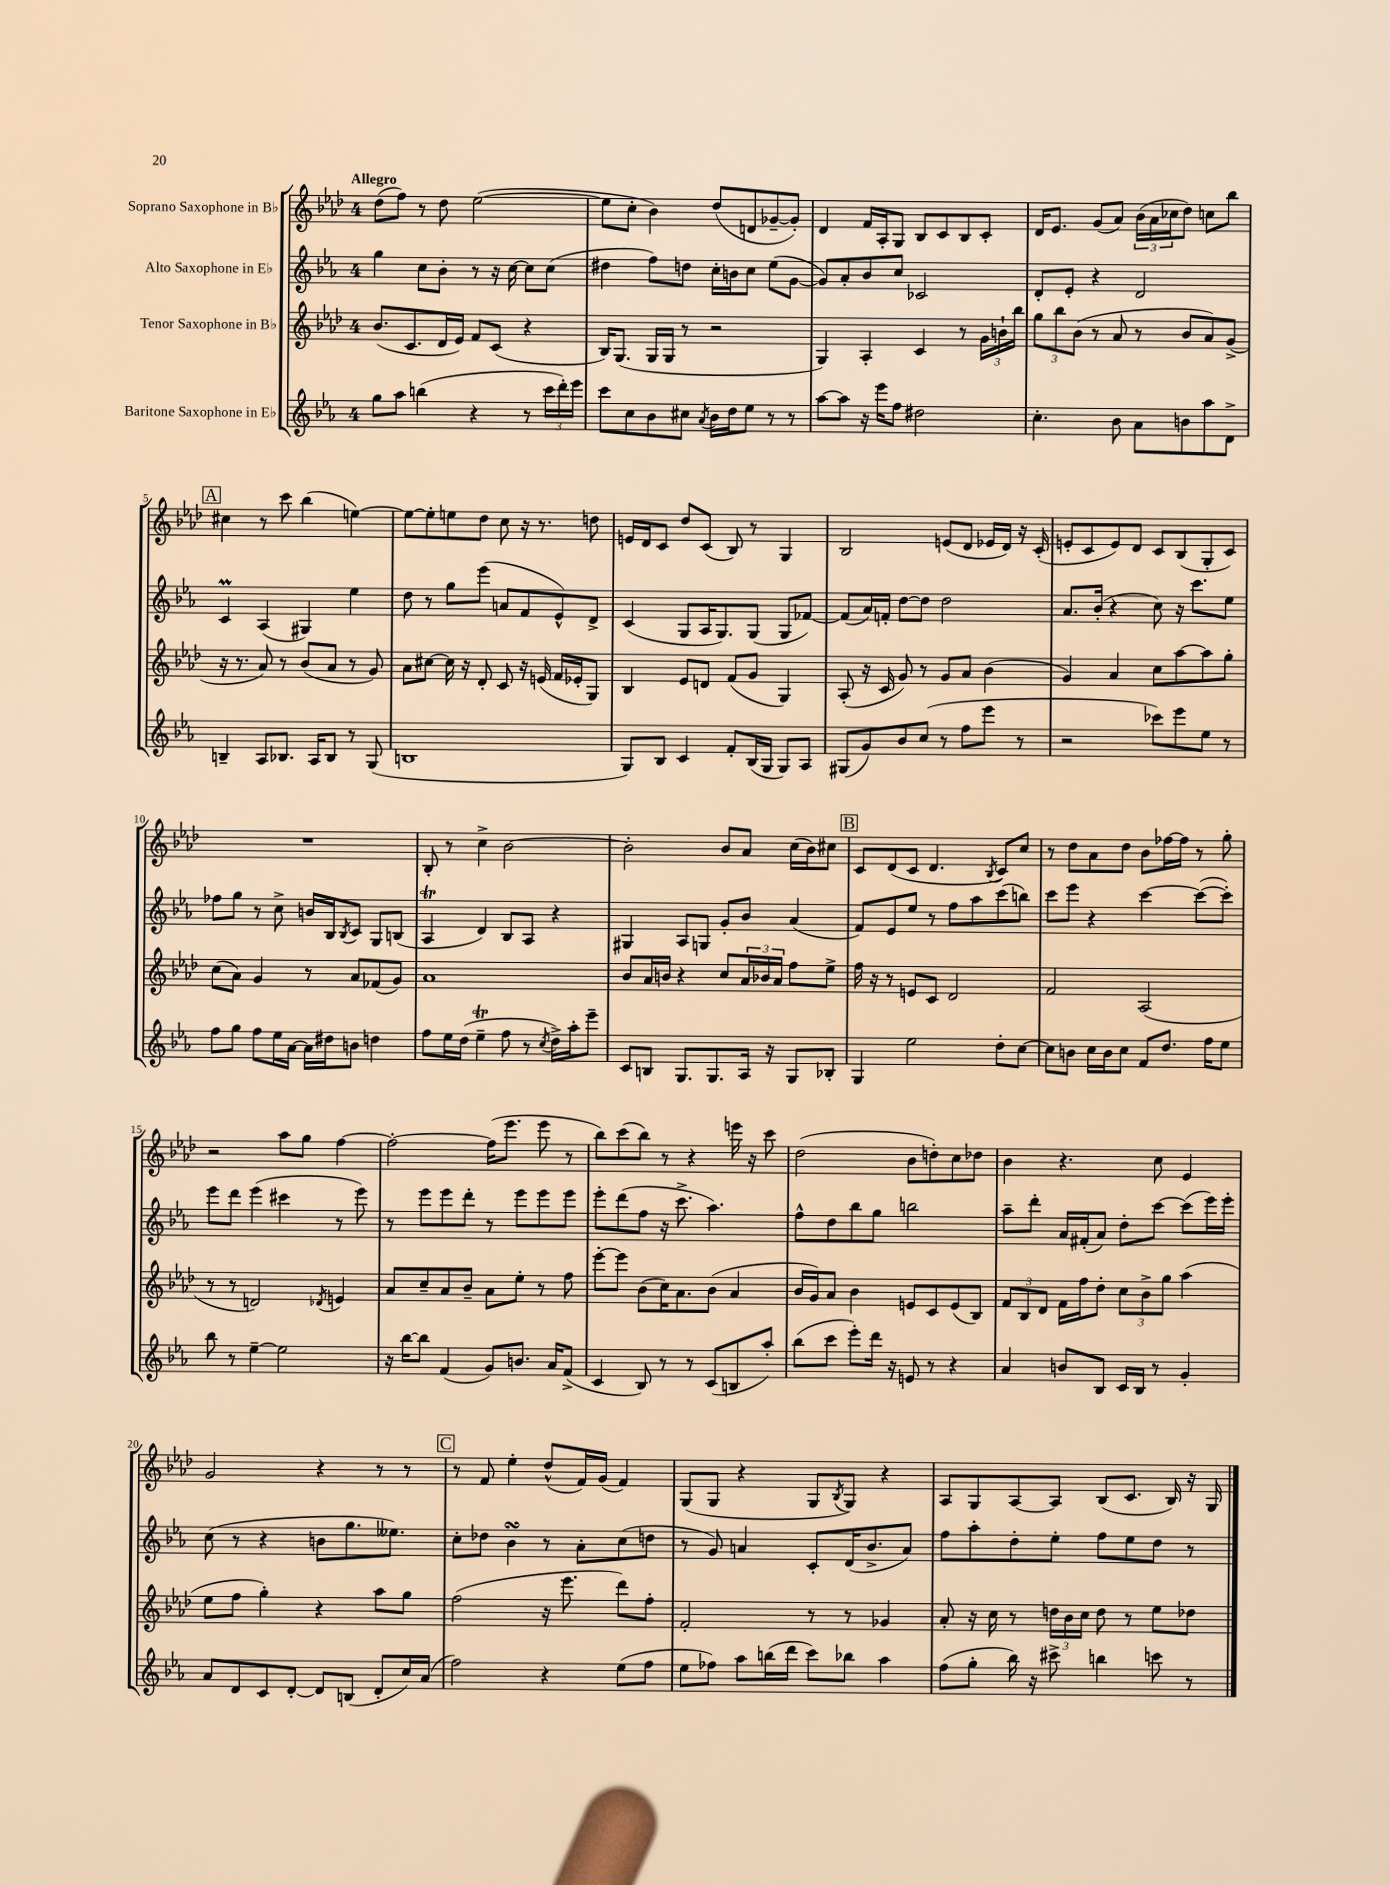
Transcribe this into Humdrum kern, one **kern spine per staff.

**kern	**kern	**kern	**kern
*staff4	*staff3	*staff2	*staff1
*clefG2	*clefG2	*clefG2	*clefG2
*k[b-e-a-]	*k[b-e-a-d-]	*k[b-e-a-]	*k[b-e-a-d-]
*M4/4	*M4/4	*M4/4	*M4/4
8gg	(8.b-	4gg	(8dd-
8aa-	.	.	8ff)
.	8.c	.	.
(4bb	.	8cc	8r
.	16d-	8b-'	8dd-
.	16e-)	.	.
4r	8f	8r	([2ee-
.	(8c	16r	.
.	.	[16cc	.
8r	4r	8cc]	.
24ccc	.	(8cc	.
24ddd')	.	.	.
24eee-	.	.	.
=	=	=	=
8ccc	16B-)	4dd#	8ee-]
.	(8.G	.	.
8cc	.	.	8cc'
8b-	16G	8ff)	4b-)
.	16G	.	.
8cc#	8r	8dd	.
8qa-	.	.	.
16b-	2r	16cc'	(8dd-
16dd	.	16b	.
8ee-	.	8cc	8d
8r	.	(8ee-	[8g-~
8r	.	[8g	8g-'])
=	=	=	=
[8aa-	4G)	8g])	4d-
8aa-]	.	8a-'	.
16r	4A-'	8b-	16f
16eee-	.	.	16A-'
8ff	.	8cc	8G
2dd#	4c	2c-	8B-
.	.	.	8c
.	8r	.	8B-
.	24g	.	8c'
.	24b`	.	.
.	24bb-	.	.
=	=	=	=
4.cc'	12gg	8d'	16d-
.	.	.	8.e-
.	12bb-	.	.
.	.	8e-'	.
.	(12b-	.	.
.	8r	4r	(8g
8b-	8a-	.	8a-)
8a-	8r	2d	(24b-
.	.	.	24a-
.	.	.	24cc-
8b	8b-	.	8dd-)
8aa-	8a-)	.	8cc
8d^	(8g^	.	8bb-
=	=	=	=
4B~	16r	4c	4cc#
.	8.r	.	.
8A-	8a-)	(4A-	8r
8.B-	8r	.	8ccc
.	(8b-	4G#)	(4bb-
16A-	.	.	.
8B-	8a-	.	.
8r	8r	4ee-	[4ee)
(8G	8g)	.	.
=	=	=	=
1B	8a-	8dd	8ee_
.	[8cc#	8r	8ee']
.	16cc#]	8gg	8ee
.	16r	.	.
.	8d-'	(8eee-	8dd-
.	8c	8a	8cc
.	16r	8f	16r
.	(16e	.	8.r
.	16f	8e-^^)	.
.	16e-'	.	.
.	8G)	8d^	8dd
=	=	=	=
8G)	4B-	(4c	16e
.	.	.	16d-
8B-	.	.	8c
4c	8e-	8G	8dd-
.	8d	16A-	(8c
.	.	8.G)	.
8f'	(8f	.	8B-)
(16B-	8g	(8G	8r
16G	.	.	.
8G)	4G)	8G	4G
8A-	.	[8f-)	.
=	=	=	=
(8G#	(8A-'	(8f-]	2B-
8g)	16r	16a-)	.
.	16c	16f'	.
8b-	8g)	[8dd	.
(8cc	8r	8dd]	.
8r	8g	2dd	(8e
8ff	8a-	.	8d-
8eee-	(4b-	.	16e-
.	.	.	16d-)
8r	.	.	16r
.	.	.	(16c'
=	=	=	=
2r	4g)	8.a-	8e'
.	.	.	8c
.	.	(16b-'	.
.	4a-	4r	8e)
.	.	.	8d-
8ccc-)	8cc	8cc)	8c
8eee-	[8aa-	16r	(8B-
.	.	8.ccc	.
8ee-	8aa-]	.	8G'
8r	8gg'	8ee-	8c)
=	=	=	=
8ff	(8cc	8ff-	1r
8gg	8a-)	8gg	.
8ff	4g	8r	.
16ee-	.	8cc^	.
[16a-	.	.	.
16a-]	8r	16b	.
16dd#	.	16B-	.
.	.	8qB-	.
8b	8a-	8c	.
4dd	(8f-	8G	.
.	8g)	(8B	.
=	=	=	=
8ff	1a-	4A-	8B-'
16ee-	.	.	8r
(16dd	.	.	.
4ee-~	.	4d)	4cc^
8ff	.	8B-	[2b-
8r	.	8A-	.
8qcc	.	.	.
16dd^)	.	4r	.
16aa-'	.	.	.
8eee-~	.	.	.
=	=	=	=
8c	8b-	4G#	2b-']
8B	16a-	.	.
.	16b	.	.
8.G	4r	8A-	.
.	.	8G	.
8.G	.	.	.
.	8cc	8g'	8b-
16A-	24a-	8b-	8a-
.	24b-	.	.
16r	.	.	.
.	24a-	.	.
8G	8ff	(4a-	(16cc
.	.	.	16b-)
8B-'	8ee-^	.	8cc#
=	=	=	=
4G	16ff	8f)	8c
.	16r	.	.
.	8r	8e-	(8d-
2ee-	8e	8ee-	8c
.	8c	8r	4.d-
.	2d-	8ff	.
.	.	8aa-	.
.	.	.	8qB-
8dd'	.	(8ccc	8c)
[8cc	.	8bb)	8cc
=	=	=	=
8cc]	2f	8ccc	8r
8b	.	8eee-	8dd-
16cc	.	4r	8a-
16b	.	.	.
8cc	.	.	8dd-
8f	(2A-	[4ccc	8b-
8.dd	.	.	[16ff-
.	.	.	16ff-]
.	.	(8ccc_	8r
16ff	.	.	.
8ee-	.	8ccc'])	8gg'
=	=	=	=
8bb-	8r	8eee-	2r
8r	8r	8ddd	.
[4ee-~	2d)	(4eee-	.
2ee-]	.	4ccc#	8aa-
.	.	.	8gg
.	8qd-	.	.
.	4e	8r	[4ff
.	.	8eee-)	.
=	=	=	=
16r	8a-	8r	2ff'_
[16bb-	.	.	.
8bb-]	8cc~	8eee-	.
(4f	8a-	8eee-	.
.	8b-~	8ddd'	.
8g)	8a-	8r	(16ff]
.	.	.	8.eee-
8.b	8ee-'	8eee-	.
.	8r	8eee-	8eee-
16a-	.	.	.
(8f^	8ff	8eee-	8r
=	=	=	=
4c	[8eee-'	8eee-'	8bb-)
.	8eee-]	(8ddd	(8ccc
8B-)	(8b-	8ff	8bb-)
8r	16cc)	16r	8r
.	8.a-	8.ccc^	.
8r	.	.	4r
(8c	(8b-	4.aa-)	.
8B	4a-	.	16eee
.	.	.	16r
8aa-')	.	.	8ccc
=	=	=	=
(8bb-	16b-	8ff^^	(2dd-
.	16g)	.	.
8ccc	8a-	8dd	.
8eee-')	4b-	8bb-	.
16ddd	.	8gg	.
16r	.	.	.
8e	8e	2bb	8b-
8r	8c	.	8dd')
4r	(8e	.	8cc
.	8B-)	.	8dd-
=	=	=	=
4a-	12f	8aa-~	4b-
.	12B-	.	.
.	.	8ddd'	.
.	12d-	.	.
8b	16f	16a-	4.r
.	16ff	(16f#'	.
8B-	8dd-'	8a-)	.
16c	12cc	8dd'	.
16B-	.	.	.
.	12b-^	.	.
8r	.	[8ccc	8cc
.	12gg	.	.
4g'	(4aa-	(8ccc]	4e-
.	.	16eee-)	.
.	.	16eee-'	.
=	=	=	=
8a-	8ee-	(8cc	2g
8d	8ff	8r	.
8c	4gg')	4r	.
[8d'	.	.	.
8d]	4r	8b	4r
(8B	.	8.gg	.
8d'	8aa-	.	8r
.	.	8.ee--)	.
16cc)	8gg	.	8r
(16a-	.	.	.
=	=	=	=
2ff)	(2ff	8cc'	8r
.	.	8dd-	8f
.	.	4b-	4ee-'
4r	16r	8r	(8dd-^^
.	8.eee-	.	.
.	.	8a-'	16f)
.	.	.	(16g
(8ee-	8ddd-)	(8cc	4f)
8ff	8ff'	8dd	.
=	=	=	=
8ee-	2f'	8r	(8G
8ff-)	.	8g)	8G
8aa-	.	4a	4r
(16bb	.	.	.
16ddd	.	.	.
8ccc)	8r	8c'	8G
.	.	.	8qB-
8bb-	8r	(16d	8G)
.	.	8.b-^	.
4aa-	4g-	.	4r
.	.	8a)	.
=	=	=	=
(8ff	8a-'	8ff	8A-
8gg'	16r	8aa-'	8G
.	16cc	.	.
16bb-)	8r	8dd'	[8A-
16r	.	.	.
8ccc#^	24dd	8ee-'	8A-]
.	24b-	.	.
.	24cc	.	.
4bb	8dd	8ff	(8B-
.	8r	8ee-	8.c
8ccc	8ee-	8dd	.
.	.	.	16B-)
8r	8dd-	8r	16r
.	.	.	16G
==	==	==	==
*-	*-	*-	*-
